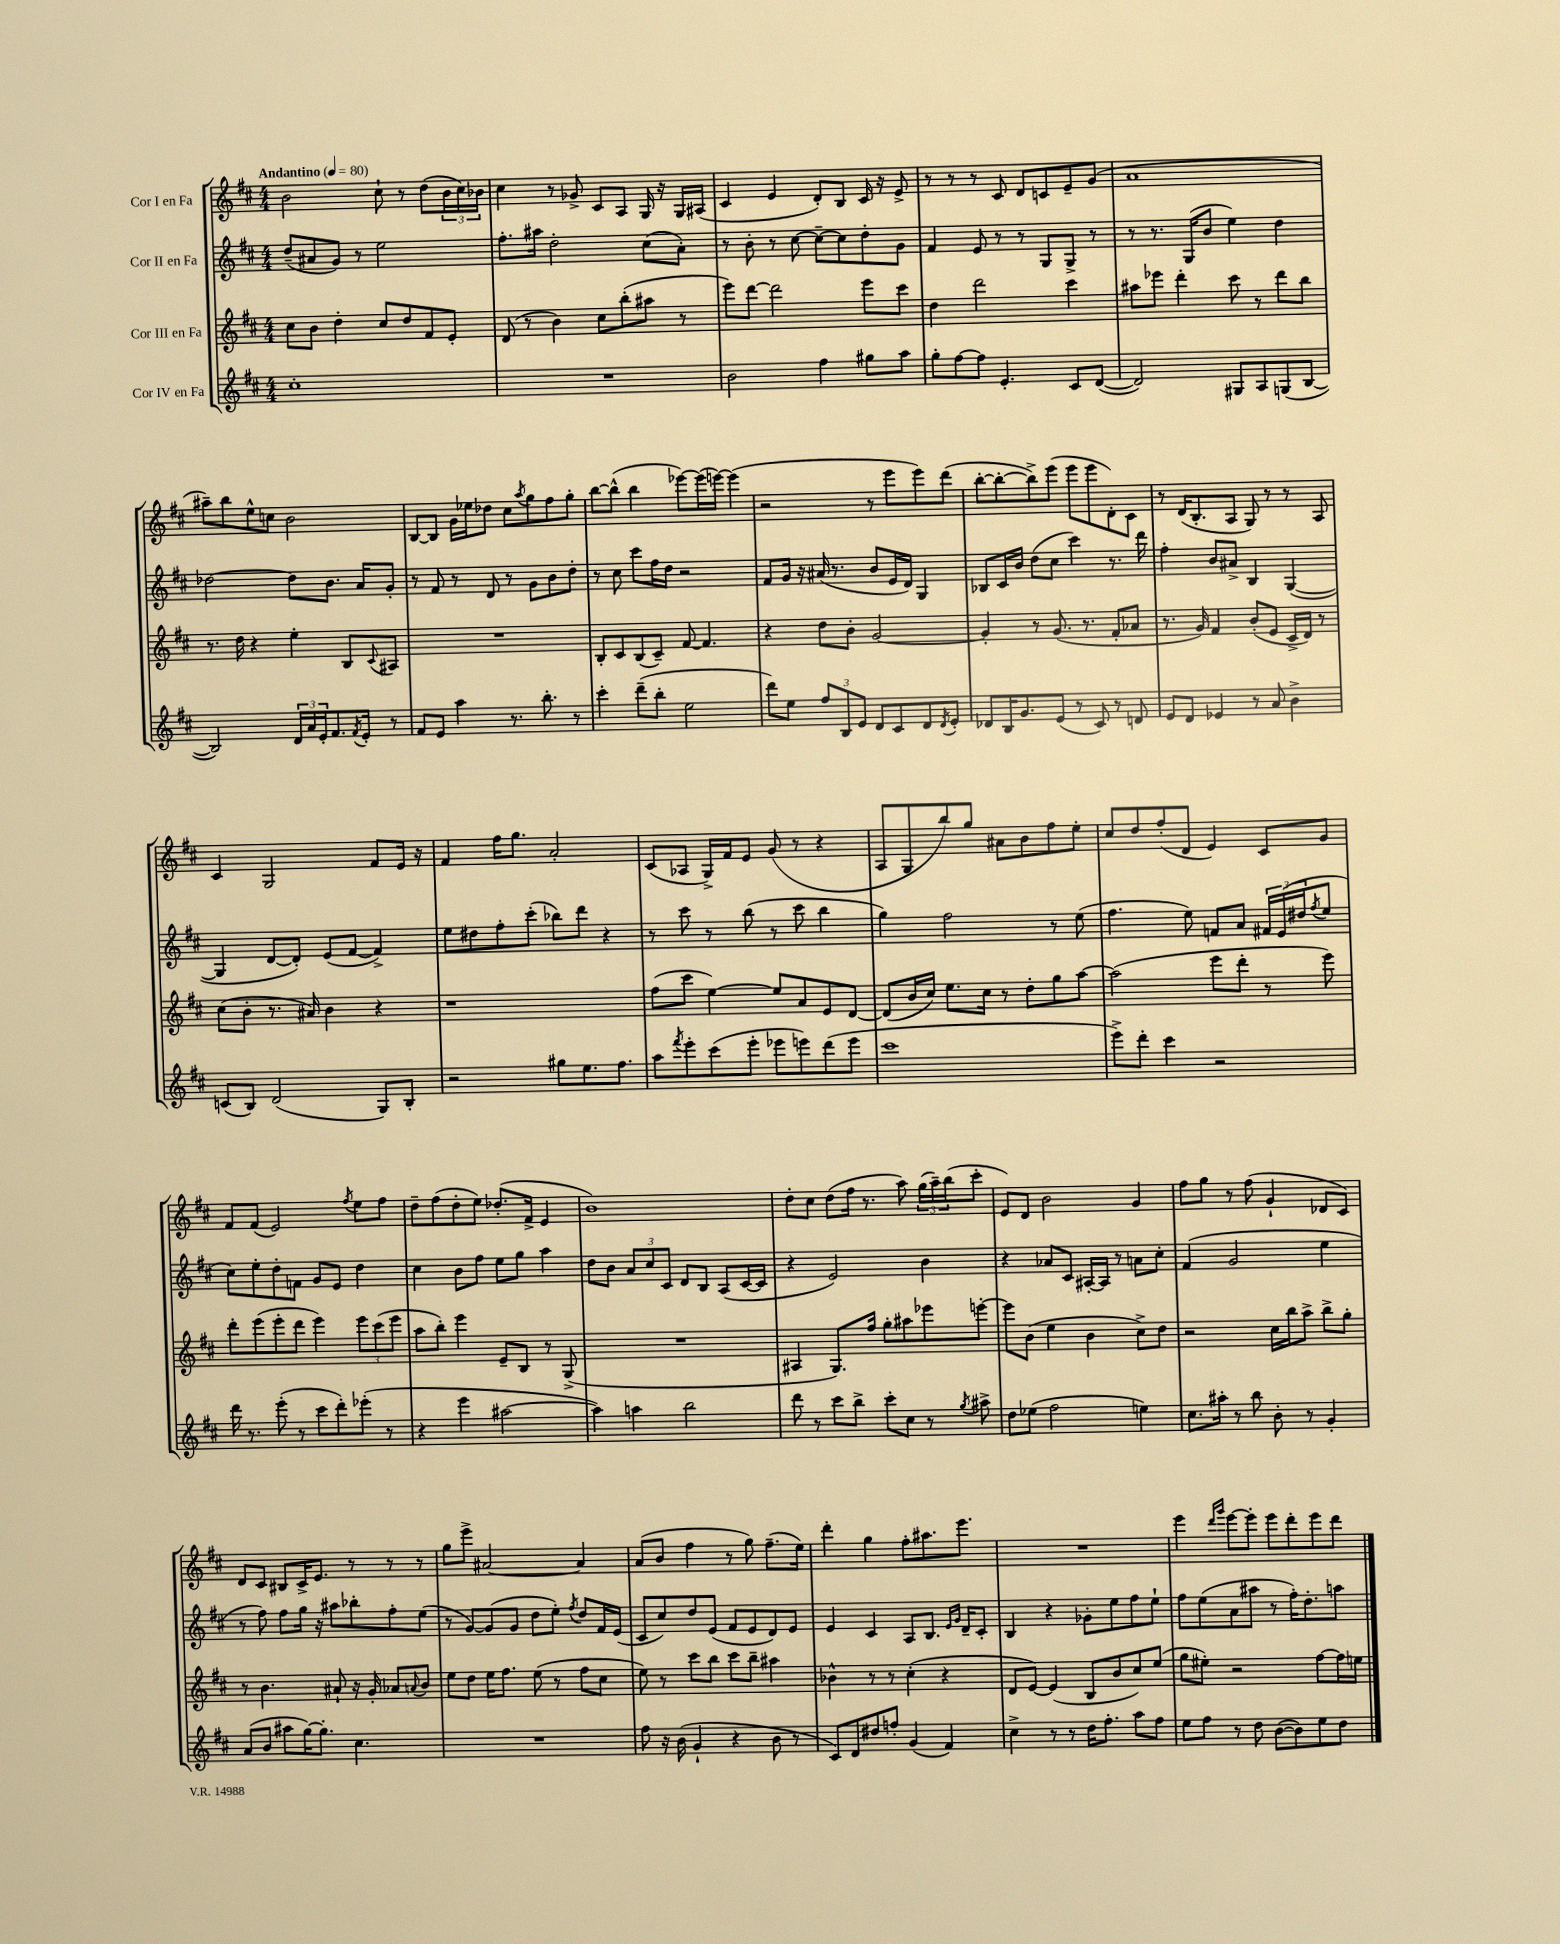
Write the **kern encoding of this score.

**kern	**kern	**kern	**kern
*part4	*part3	*part2	*part1
*staff4	*staff3	*staff2	*staff1
*I"Cor IV en Fa	*I"Cor III en Fa	*I"Cor II en Fa	*I"Cor I en Fa
*clefG2	*clefG2	*clefG2	*clefG2
*k[f#c#]	*k[f#c#]	*k[f#c#]	*k[f#c#]
*M4/4	*M4/4	*M4/4	*M4/4
*MM80	*MM80	*MM80	*MM80
=1	=1	=1	=1
!	!	!	!LO:TX:a:B:t=Andantino
1cc#'	8cc#\L	(8dd~/L	2b\
.	8b\J	8a#X/	.
.	4dd'\	8g/J)	.
.	.	8r	.
.	8cc#/L	2ee\	8cc#`\
.	8dd/	.	8r
.	8f#/	.	(8dd\L
.	8e'/J	.	24b\L
.	.	.	24cc#\)
.	.	.	24b-X\JJ
=2	=2	=2	=2
1r	(8d/	8.ff#'\L	4cc#\
.	8r	.	.
.	.	16aa#X\Jk	.
.	4b\)	2dd'\	8r
.	.	.	8g-X^/
.	8cc#\L	.	8c#/L
.	(8bb'\	.	8A/J
.	8aa#X\J	(8cc#\L	16G/
.	.	.	16r
.	8r	8a'\J)	16G/LL
.	.	.	(16A#X/JJ
=3	=3	=3	=3
2b\	8eee\L)	8r	4c#/
.	[8ddd\J	8b'\	.
.	2ddd\]	8r	4e/
.	.	[8cc#\	.
4ff#\	.	8cc#~\L_	8d'/L)
.	.	8cc#\]	8B/J
8gg#X\L	8eee\L	8dd'\	16c#/
.	.	.	16r
8aa\J	8ccc#\J	8g\J	8e^/
=4	=4	=4	=4
8gg'\L	4dd\	4f#/	8r
[8ff#\	.	.	8r
8ff#\J]	2ddd\	8e/	8r
4.e'/	.	8r	8c#/
.	.	8r	8d/L
.	.	8G/L	8cn/
8c#/L	4ccc#\	8G^/J	8e~/
([8d/J	.	8r	(8g/J
=5	=5	=5	=5
2d/])	8aa#X\L	8r	1a
.	8eee-X\J	8.r	.
.	4ddd'\	.	.
.	.	(16G/KL	.
.	.	8b/J	.
8G#X/L	8ccc#\	4ee\)	.
8A/	8r	.	.
(8Gn/	8ddd\L	4dd\	.
[8B/J	8bb\J	.	.
!!LO:LB:g=z
=6	=6	=6	=6
2B/])	8.r	[2dd-X\	8aa#X~\L)
.	.	.	8bb\
.	16dd\	.	.
.	4r	.	8ee^^\
.	.	.	8ccn\J
24d/LL	4ee'\	8dd-\L]	2b\
24a/	.	.	.
24e'/J	.	.	.
8.f#/	.	8.b\J	.
.	8B/L	.	.
8qf#/	.	.	.
16e'/Jk	.	16a/KL	.
.	8qqc#/	.	.
8r	8A#X/J	8g'/J	.
=7	=7	=7	=7
8f#/L	1r	8r	[8B/L
8e/J	.	8f#/	8B/J]
4aa\	.	8r	16g\LL
.	.	.	16ee-X\J
.	.	8d/	8dd-X\J
8.r	.	8r	8cc#\L
.	.	.	8qaa/
.	.	8g\L	8gg\
8.bb'\	.	.	.
.	.	8b\	8ff#\
8r	.	8dd'\J	8gg'\J
=8	=8	=8	=8
4ccc#'\	8B'/L	8r	[8bb\L
.	8c#/	8cc#\	(8bb^^\J]
(8ddd~\L	(8B/	8ccc#\L	4bb\
8bb'\J	8c#~/J)	16ff#\L	.
.	.	16dd\JJ	.
2ee\	[8f#/	2r	[8eee-X\L)
.	4.f#/]	.	(16eee-\L]
.	.	.	[16eeen\JJ)
.	.	.	(4eee\]
=9	=9	=9	=9
8ddd\L)	4r	8f#/L	2r
8ee\J	.	16g/Jk	.
.	.	16r	.
12ff#/L	8dd\L	(16a#X/	.
.	.	8.r	.
12B/	.	.	.
.	8b'\J	.	.
12e/J	.	.	.
8d/L	[2g/	8b/L	8r
8c#/	.	16e/L	8eee\L
.	.	16d/JJ)	.
8d/	.	4G/	8eee\)
8qd/	.	.	.
8e'/J	.	.	(8ddd\J
=10	=10	=10	=10
8d-X/L	4g'/]	8B-X/L	[8bb'\L
16B/K	.	16c#/L	8bb'\_
8.g/	.	16b/JJ	.
.	8r	(8dd\L	8bb^\])
(8e/J	(8.g/	8cc#\J	(8eee\J
8r	.	4ccc#\)	8eee\L
.	8.r	.	.
8c#/)	.	.	8eee\
8r	8f#'/L	8.r	8d'\)
8dn/	8a-X/J	.	8c#\J
.	.	16ddd\	.
=11	=11	=11	=11
8e/L	8.r	4ff#'\	8r
8d/J	.	.	(16d/KL
.	16g/)	.	8.B'/
4e-X/	4f#/	8b/L	.
.	.	8a#X^/J	8A/J
8r	(8b'/L	4B/	8G/)
8a/	8e/J	.	8r
4b^\	16c#^/LL	([4G/	8r
.	16d/JJ)	.	.
.	8r	.	8A/
!!LO:LB:g=z
=12	=12	=12	=12
(8cn/L	(8cc#\L	4G/]	4c#/
8B/J)	8b'\J	.	.
(2d/	8.r	[8d/L	2G/
.	.	8d'/J])	.
.	16a#X/)	.	.
.	4b\	(8e/L	.
.	.	[8f#/J	.
8G/L)	4r	4f#^/])	8f#/L
8B'/J	.	.	16e/Jk
.	.	.	16r
=13	=13	=13	=13
2r	1r	8ee\L	4f#/
.	.	8dd#X\	.
.	.	8ff#'\	16ff#\KL
.	.	.	8.gg\J
.	.	(8ccc#'\J	.
8gg#X\L	.	8bb-X\L)	2a'/
8.ee\	.	8ddd\J	.
.	.	4r	.
8.ff#\J	.	.	.
=14	=14	=14	=14
8aa\L	(8ff#\L	8r	(8c#/L
8qfff#/	.	.	.
8eee'\	8ccc#\J	8ccc#\	8A-X/J
(8ccc#\	[4ee\)	8r	16G^/LL)
.	.	.	16f#/J
8eee'\J	.	(8bb\	8e/J
8eee-X\L	8ee/L]	8r	(8g/
8eeen\)	8a/	8ccc#\	8r
(8ddd\	8e/	4bb\	4r
8eee\J	[8d/J	.	.
=15	=15	=15	=15
1ccc#	(8d/L]	4gg\)	8A/L
.	16b/L	.	8G/
.	16cc#/JJ)	.	.
.	8.ee\L	2ff#\	8bb/)
.	.	.	8gg/J
.	16cc#\Jk	.	.
.	8r	.	8a#X\L
.	8dd'\L	.	8b\
.	8gg\	8r	8ff#\
.	[8aa\J	(8ee\	8ee'\J
=16	=16	=16	=16
8eee^\L)	(2aa\]	4.ff#\	8cc#/L
8ddd'\J	.	.	8dd/
4ccc#\	.	.	(8ff#'/
.	.	8ee\)	8d/J
2r	8eee\L	8fn/L	4e/)
.	8ddd'\J	8a/J	.
.	8r	24f#X/LL	8c#/L
.	.	(24e/	.
.	.	24dd#X/J	.
.	.	8qff#/	.
.	8eee\)	8ee/J	8g/J
!!LO:LB:g=z
=17	=17	=17	=17
16ddd\	8ddd'\L	8cc#\L)	8f#/L
8.r	.	.	.
.	(8eee\	8ee'\	(8f#/J
(8eee'\	8eee'\	8dd'\	2e/)
8r	8ddd\J	8fn\J	.
8ccc#\L	4eee\)	8g/L	.
8ddd'\)	.	8e/J	.
.	.	.	8qff#/
(8eee-X'\J	12eee\L	4dd\	8ee\L
.	(12ccc#\	.	.
8r	.	.	8ff#\J
.	12eee\J	.	.
=18	=18	=18	=18
4r	8aa\L	4cc#\	8dd~\L
.	8bb'\J)	.	(8ff#\
4eee\	4eee\	8b\L	8dd'\
.	.	8ff#\J	8ee\J)
[2aa#X\	8e~/L	8ee\L	(8.dd-X'/L
.	8B/J	8gg\J	.
.	.	.	16f#^/Jk
.	8r	4aa\	4e/
.	(8G^/	.	.
=19	=19	=19	=19
4aa#\])	1r	8dd\L	1b)
.	.	8b\J	.
4aan\	.	12a/L	.
.	.	12cc#/	.
.	.	12c#/J	.
2bb\	.	8d/L	.
.	.	8B/J	.
.	.	(8A/L	.
.	.	[16c#/L	.
.	.	16c#/JJ]	.
=20	=20	=20	=20
8ddd\	4A#X/	4r	8dd'\L
8r	.	.	8cc#\J
8ccc#\L	8.G/L)	2e/)	(8dd\L
8bb^\J	.	.	16ff#\Jk
.	16ff#/Jk	.	8.r
8ccc#'\L	8gg'\L	.	.
8cc#\J	8aa#X\	.	8aa\)
8r	8eee-X\	4b\	(24gg\LL
.	.	.	24aa~\)
.	.	.	(24bb\J
8qgg/	.	.	.
8aa#X^\	[8eeen'\J	.	8ccc#'\J
=21	=21	=21	=21
8dd\L	8eee\L]	4r	8e/L)
(8ee-X\J	(8b\J	.	8d/J
2ff#\	4ee\	8a-X/L	2b\
.	.	8c#/J	.
.	4b\	[16A#X'/LL	.
.	.	16A#/JJ]	.
.	.	8r	.
4een\)	8cc#^\L)	8an\L	4g/
.	8dd\J	8cc#'\J	.
=22	=22	=22	=22
8.cc#\L	2r	(4f#/	8ff#\L
.	.	.	8gg\J
16aa#X'\Jk	.	.	.
8r	.	2g/	8r
8bb\	.	.	(8ff#\
8b'\	16cc#\LL	.	4g`/
.	16bb\J	.	.
8r	8aa^\J	.	.
4g'/	8bb^\L	4ee\	8d-X/L
.	8gg'\J	.	8c#/J)
!!LO:LB:g=z
=23	=23	=23	=23
(8a/L	8r	8r	8d/L
8b/J	4.b\	8ff#\)	8c#/J
8aa#X\L	.	8ff#\L	8B#X/L
[16gg\K)	.	16gg\Jk	16c#^/K
8.gg'\J]	.	16r	8.e/J
.	8a#X`/	8aa#X\L	.
4.cc#\	16r	8bb-X'\	8r
.	16g'/	.	.
.	8a-X/L	8ff#'\	8r
.	8qqan/	.	.
.	8b/J	(8ee\J	8r
=24	=24	=24	=24
1r	8ee\L	8r	8gg\L
.	8dd\J	[8g/L)	8eee^\J
.	16ee\KL	(8g/]	[2a#X/
.	8.ff#\J	.	.
.	.	8g/J	.
.	(8ee\	8dd\L	.
.	8r	8ee'\J)	.
.	.	8qff#/	.
.	8ff#\L	8dd/L	4a#/]
.	8cc#\J	16f#/L	.
.	.	(16e/JJ	.
=25	=25	=25	=25
8ff#\	8ee\)	8c#/L	(8a/L
16r	8r	8cc#/)	8b/J
(16b\	.	.	.
4g`/	8ccc#\L	8dd/	4ff#\
.	8bb\J	(8e/J	.
4r	8ccc#\L	8f#/L	8r
.	8bb~\J	8e/	8gg\)
8b\	4aa#X\	8d/)	(8.ff#~\L
8r	.	8e/J	.
.	.	.	16ee\Jk)
=26	=26	=26	=26
8c#/L)	4b-X^^\	4e/	4ddd'\
8d/	.	.	.
8dd#X/	8r	4c#/	4gg\
8ffn'/J	8r	.	.
(4g/	(4cc#'\	8A/L	8ff#'\L
.	.	8.B/J	8.aa#X\
4f#/)	4r	.	.
.	.	16qqe/LL	.
.	.	16qqg/JJ	.
.	.	16d~/KL	8.eee\J
.	.	8c#'/J	.
=27	=27	=27	=27
4cc#^\	8d/L	4B/	1r
.	[8e/J)	.	.
8r	(4e/]	4r	.
8r	.	.	.
16dd\KL	8B/L	8g-X'\L	.
8.ff#'\J	.	.	.
.	8b/	8ee\	.
8aa\L	8cc#/)	8ff#\	.
8ff#\J	(8ee/J	8ee`\J	.
=28	=28	=28	=28
8ee\L	8gg\L	8ff#\L	4eee\
8ff#\J	8ee#X'\J)	(8ee\	.
.	.	.	16qqddd/LL
.	.	.	16qqggg/JJ
8r	2r	8a\	[8eee\L
8dd\	.	8aa#X\J	8eee'\J]
([8b\L	.	8r	8eee\L
8b\])	.	16ff#'\KL)	8ddd'\
.	.	8.dd'\	.
8ee\	[8ff#\L	.	8eee\
8dd\J	16ff#\L]	8aan\J	8ddd\J
.	16een\JJ	.	.
==	==	==	==
*-	*-	*-	*-
